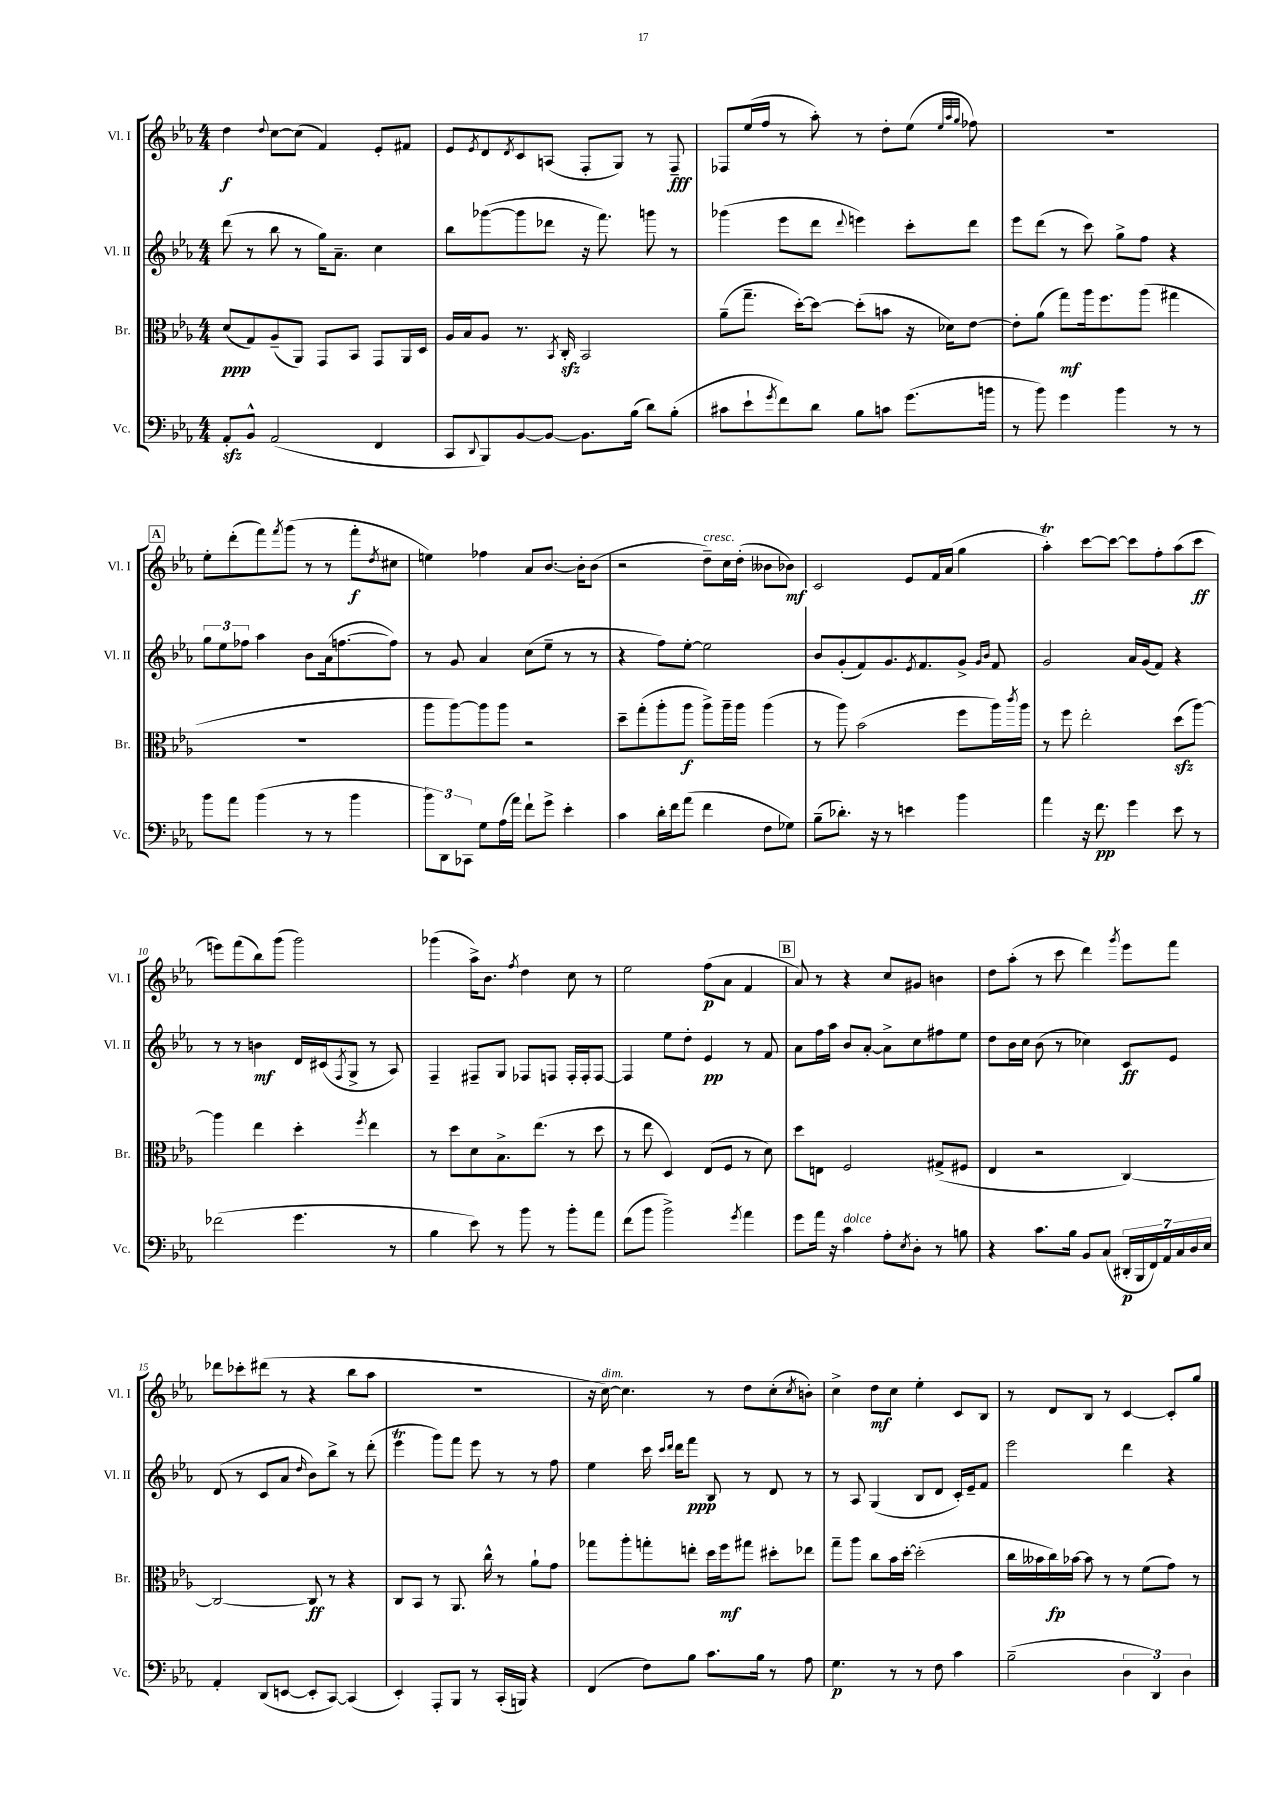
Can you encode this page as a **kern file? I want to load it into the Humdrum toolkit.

**kern	**kern	**kern	**kern
*staff4	*staff3	*staff2	*staff1
*clefF4	*clefC3	*clefG2	*clefG2
*k[b-e-a-]	*k[b-e-a-]	*k[b-e-a-]	*k[b-e-a-]
*M4/4	*M4/4	*M4/4	*M4/4
8AA-'	(8d	(8ddd	4dd
8BB-^^	8G)	8r	.
.	.	.	8qqdd
(2AA-	(8A-~	8bb-	[8cc
.	8AA-)	8r	(8cc]
.	8GG	16gg)	4f)
.	.	8.a-~	.
.	8BB-	.	.
4FF	8GG	4cc	8e-'
.	16AA-	.	8f#
.	16D	.	.
=	=	=	=
8CC	16A-	8bb-	8e-
.	16B-	.	.
8qqDD	.	.	8qe-
8BBB-)	8A-	([8ggg-	8d
.	.	.	8qd
[8BB-	8.r	8ggg-]	8c
8BB-_	.	8ddd-	(8A
.	8qBB-	.	.
.	16C'	.	.
8.BB-]	2BB-	16r	8F'
.	.	8.fff)	.
.	.	.	8G)
(16B-	.	.	.
8d)	.	8ggg	8r
(8B-'	.	8r	8F~
=	=	=	=
8c#	(8a-~	(4ggg-	8F-
8e-`	8.gg~	.	(16ee-
.	.	.	16ff
8qg	.	.	.
8f)	.	8eee-	8r
.	[16dd')	.	.
8d	8dd_	8ddd	8aa-')
.	.	8qqddd	.
8B-	(8dd']	4eee)	8r
8c	8b	.	8dd'
(8.g	16r	8ccc'	(8ee-
.	16d-)	.	.
.	.	.	32qqee-
.	.	.	32qqaa-
.	.	.	32qqgg
.	[8e-	8ddd	8ff-)
16b	.	.	.
=	=	=	=
8r	8e-']	8eee-	1r
8b-)	(8a-	(8ddd	.
4g	8gg)	8r	.
.	16aa-	8ccc)	.
.	8.ff	.	.
4b-	.	8gg^	.
.	(8aa-	8ff	.
8r	4gg#	4r	.
8r	.	.	.
=	=	=	=
8b-	1r	12gg	8ee-'
.	.	12ee-	.
8a-	.	.	(8ddd'
.	.	12ff-	.
(4b-	.	4aa-	8fff)
.	.	.	8qfff
.	.	.	(8ggg
8r	.	8b-	8r
8r	.	(16a-	8r
.	.	[8.ff	.
4b-	.	.	8fff'
.	.	.	8qdd
.	.	8ff])	8cc#
=	=	=	=
12b-)	8aa-	8r	4ee)
12DD	.	.	.
.	[8aa-)	8g	.
12CC-	.	.	.
8G	8aa-]	4a-	4ff-
(16A-	8aa-	.	.
16a-)	.	.	.
8f`	2r	(8cc	8a-
8g^	.	8ee-~	[8.b-
4e-'	.	8r	.
.	.	.	16b-']
.	.	8r	(8b-
=	=	=	=
4c	8dd~	4r	2r
.	(8gg'	.	.
16d'	8aa-'	8ff)	.
16f	.	.	.
(8a-	8aa-	[8ee-'	.
4f	8aa-^)	2ee-]	8dd~)
.	16aa-~	.	16cc
.	16aa-	.	(16dd'
8F	(4aa-	.	8b--
8G-)	.	.	8b-)
=	=	=	=
(8B-~	8r	8b-	2c
8.d-')	8aa-)	(8g'	.
.	(2b-	8f)	.
16r	.	.	.
8r	.	8.g	.
4e	.	.	8e-
.	.	8qe-	.
.	.	8.f	.
.	.	.	16f
.	.	.	(16a-
4b-	8ff	8g^	4gg
.	.	16qqg	.
.	.	16qqb-	.
.	16aa-)	8f	.
.	8qccc	.	.
.	16aa-	.	.
=	=	=	=
4a-	8r	2g	4aa-')
.	8ff	.	.
16r	2ee-'	.	[8ccc
8.f	.	.	.
.	.	.	8ccc_
4g	.	16a-	8ccc]
.	.	(16g	.
.	.	8f)	8ff'
8e-	(8dd	4r	(8aa-
8r	[8aa-)	.	8ccc
=	=	=	=
(2f-	4aa-]	8r	8eee)
.	.	8r	(8fff
.	4ee-	4b	8bb-)
.	.	.	(8ggg
4.g	4dd'	16d	2ggg)
.	.	(16c#	.
.	.	8qF	.
.	.	8G^	.
.	8qff	.	.
.	4ee-	8r	.
8r	.	8A-)	.
=	=	=	=
4B-	8r	4F~	(4ggg-
.	8dd	.	.
8e-)	8d	8F#~	16aa-^)
.	.	.	8.b-
8r	8.B-^	8G	.
.	.	.	8qff
8b-	.	8F-	4dd
.	(8.ee-	.	.
8r	.	8F	.
8b-'	8r	16F'	8cc
.	.	16F'	.
8a-	8dd	[8F	8r
=	=	=	=
(8f	8r	4F]	2ee-
8b-	8ee-	.	.
2b-^)	4D)	8ee-	.
.	.	8dd'	.
.	(8E-	4e-	(8ff
.	8F	.	8a-
8qg	.	.	.
4a-	8r	8r	4f
.	8d)	8f	.
=	=	=	=
8g	8dd	8a-	8a-)
16a-	8E	16ff	8r
16r	.	16aa-	.
4c	2F	8b-	4r
.	.	[8a-'	.
8A-'	.	8a-^]	8cc
8qE-	.	.	.
8D'	.	8cc	8g#
8r	(8G#^	8ff#	4b
8B	8F#	8ee-	.
=	=	=	=
4r	4E-	8dd	8dd
.	.	16b-	(8aa-'
.	.	16cc	.
8.c	2r	(8b-	8r
.	.	8r	8ccc
16B-	.	.	.
8BB-	.	4cc-)	4ddd)
(8C	.	.	.
.	.	.	8qggg
28DD#'	[4C)	8c	8eee-
28BBB-	.	.	.
28FF)	.	.	.
28AA-	.	.	.
.	.	8e-	8fff
28C	.	.	.
28D	.	.	.
28E-	.	.	.
=	=	=	=
4AA-'	2C_	(8d	8ddd-
.	.	8r	8ccc-'
(8DD	.	8c	(8ddd#
[8EE	.	8a-	8r
.	.	16qqdd	.
8EE']	8C]	8b-)	4r
[8CC)	8r	8bb-^	.
(4CC]	4r	8r	8bb-
.	.	(8ddd'	8aa-
=	=	=	=
4EE-')	8C	4eee-	1r
.	8BB-	.	.
8AAA-'	8r	8ggg)	.
8BBB-	8.AA-	8fff	.
8r	.	8eee-	.
.	16cc^^	.	.
(16CC'	8r	8r	.
16BBB)	.	.	.
4r	8a-`	8r	.
.	8g	8ff	.
=	=	=	=
(4FF	8gg-	4ee-	16r
.	.	.	[16cc)
.	8aa-'	.	4.cc]
8F)	8gg'	16ccc	.
.	.	16qqccc	.
.	.	16qqddd	.
.	.	16ddd	.
8B-	8ee'	8fff	.
8.c	16dd	8B-	8r
.	16ff	.	.
.	8gg#	8r	8dd
16B-	.	.	.
8r	8dd#'	8d	(8cc'
.	.	.	8qcc
8A-	8ee-	8r	8b')
=	=	=	=
4.G	8gg~	8r	4cc^
.	8aa-	8A-	.
.	8cc	(4G	8dd
8r	16b-	.	8cc
.	[16dd'	.	.
8r	(2dd']	8B-	4ee-'
8F	.	8d	.
4c	.	16c')	8c
.	.	16e-~	.
.	.	8f	8B-
=	=	=	=
(2B-~	16cc	2eee-	8r
.	16b--	.	.
.	16cc)	.	8d
.	[16b-	.	.
.	8b-]	.	8B-
.	8r	.	8r
6D	8r	4ddd	[4c
.	(8f	.	.
6DD)	.	.	.
.	8g)	4r	8c']
6D	.	.	.
.	8r	.	8gg
==	==	==	==
*-	*-	*-	*-
